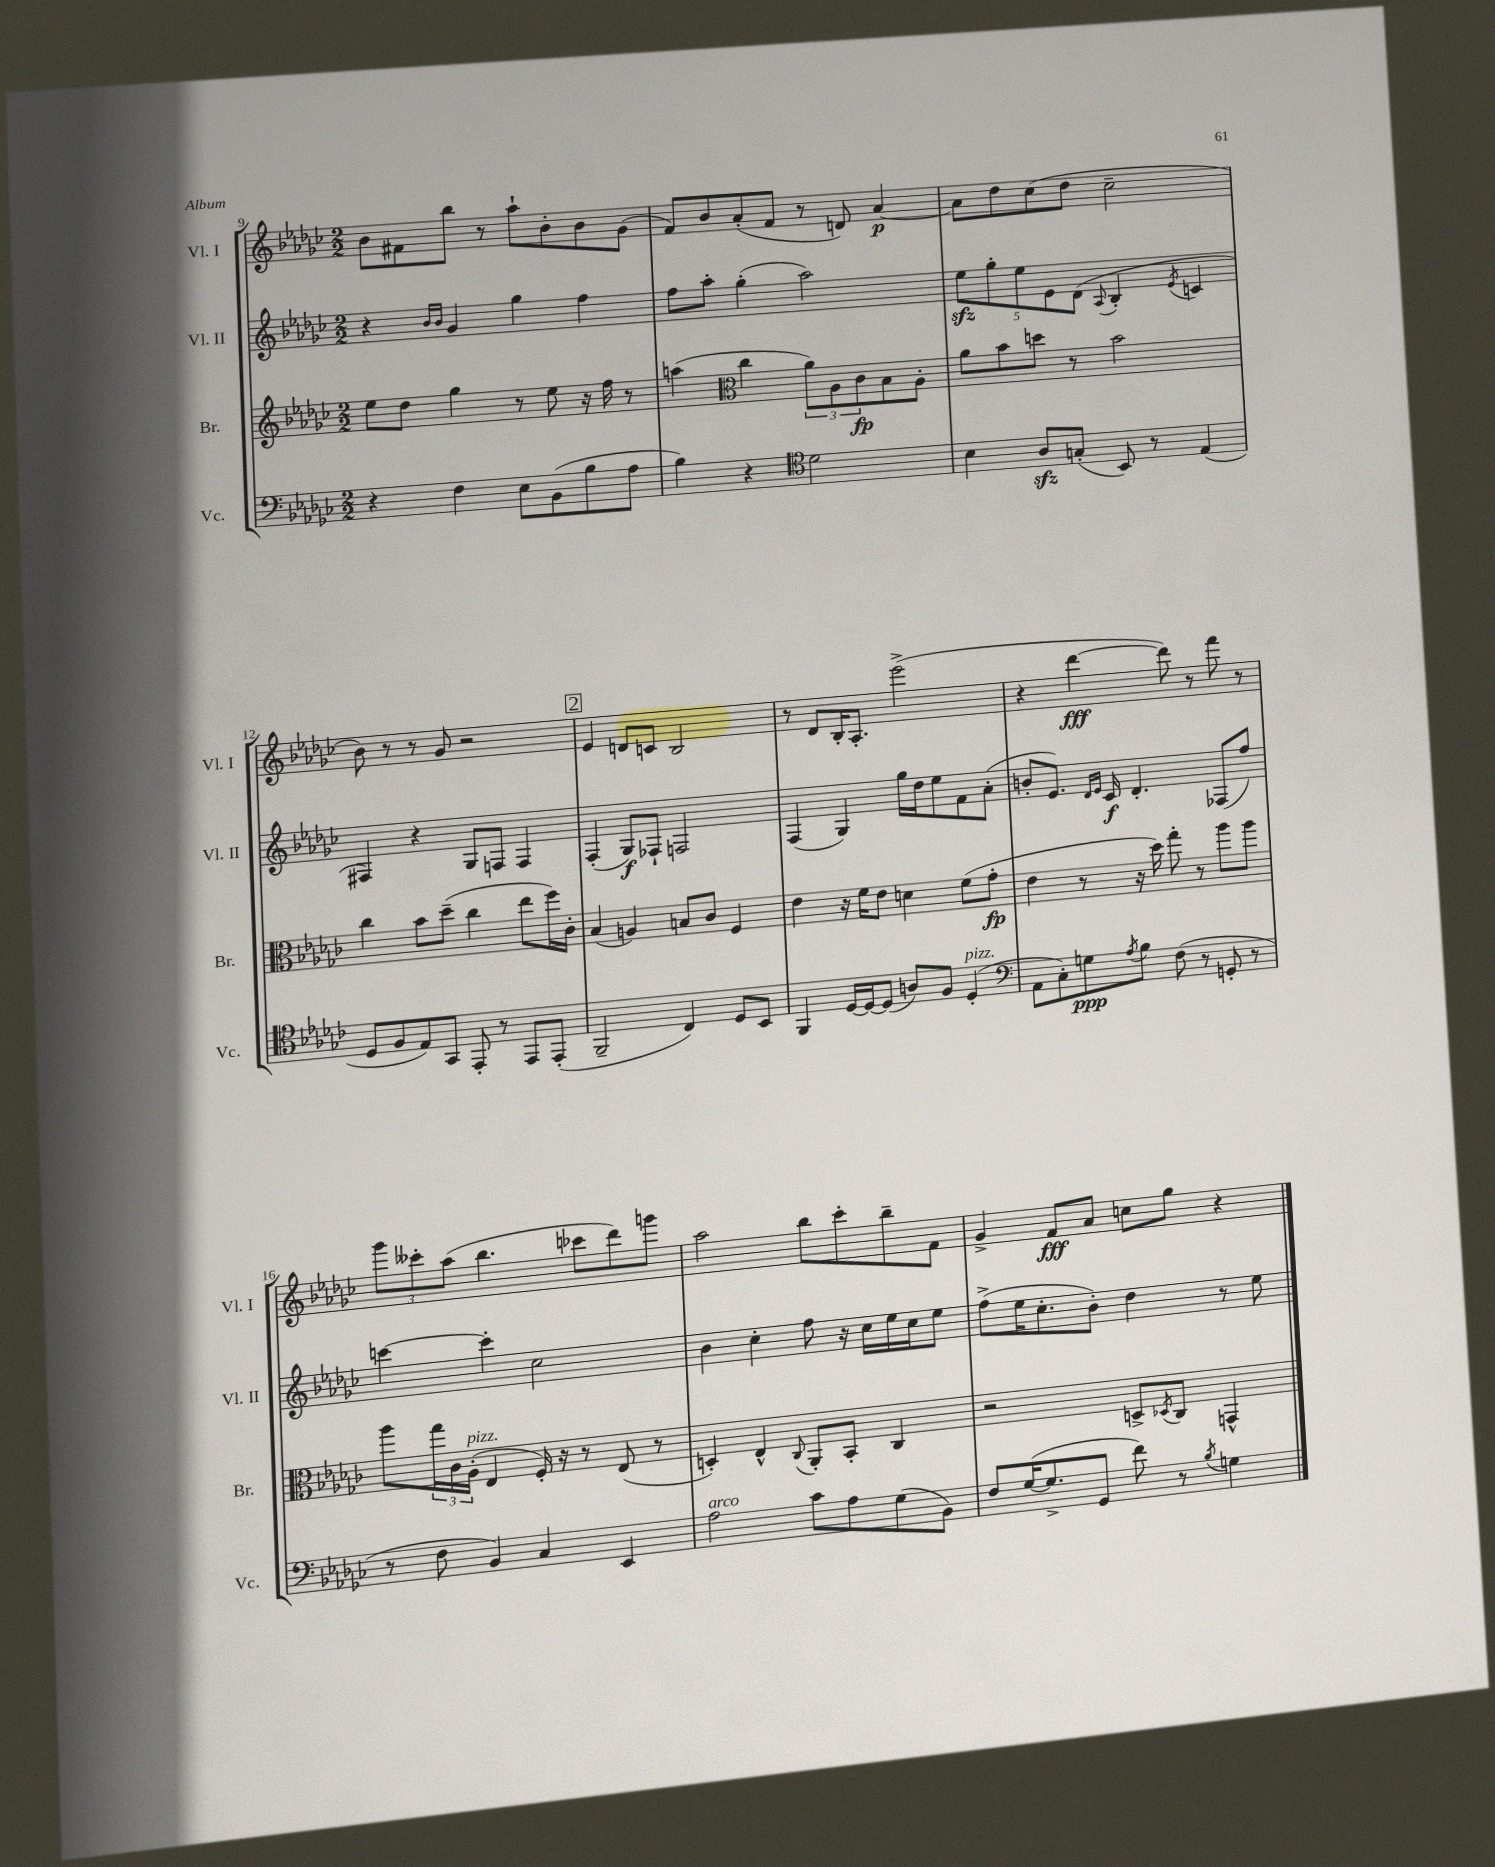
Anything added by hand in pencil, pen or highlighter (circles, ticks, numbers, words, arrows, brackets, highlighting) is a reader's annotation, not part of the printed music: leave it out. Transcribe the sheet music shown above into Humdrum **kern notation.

**kern	**kern	**kern	**kern
*staff4	*staff3	*staff2	*staff1
*clefF4	*clefG2	*clefG2	*clefG2
*k[b-e-a-d-g-c-]	*k[b-e-a-d-g-c-]	*k[b-e-a-d-g-c-]	*k[b-e-a-d-g-c-]
*M2/2	*M2/2	*M2/2	*M2/2
4r	8ee-	4r	8b-
.	8dd-	.	8f#
.	.	16qqb-	.
.	.	16qqb-	.
4F	4gg-	4g-	8bb-
.	.	.	8r
8E-	8r	4gg-	8aa-`
(8BB-	8ee-	.	8b-'
8B-	16r	4ff	8b-
.	16ff	.	.
8A-	8r	.	(8g-
=	=	=	=
4B-)	(4aa	8ff	8f)
.	.	8aa-'	8b-
*	*clefC3	*	*
4r	4cc-	(4gg-'	(8a-'
.	.	.	8f
*clefC4	*	*	*
2d-	12a-)	2aa-)	8r
.	12A-	.	.
.	.	.	8d)
.	12c-	.	.
.	8B-	.	[4a-
.	8A-'	.	.
=	=	=	=
4B-	8a-	10ee-	8a-]
.	.	10gg-'	.
.	8b-	.	8dd-
.	.	10ee-	.
8A-	8dd	.	(8cc-
.	.	10e-	.
(8G'	8r	.	8dd-
.	.	(10d-	.
.	.	8qqA-	.
8BB-)	2b-	4B-'	2cc-~
8r	.	.	.
.	.	8qe-	.
(4E-	.	4c	.
=	=	=	=
8D-	4cc-	4F#)	8b-)
8F	.	.	8r
8E-)	8b-	4r	8r
8GG-	(8dd-~	.	8g-
8EE-'	4cc-	8G-	2r
8r	.	8F	.
8EE-	8ee-	4F	.
(8EE-'	16ff)	.	.
.	16c-'	.	.
=	=	=	=
2FF~	(4B-	(4F'	4e-
.	4A)	8G-)	8d
.	.	8F-`	8c
4C-)	8B	2F	2B-
.	8c-	.	.
8D-	4F	.	.
8BB-	.	.	.
=	=	=	=
4FF	4e-	(4F	8r
.	.	.	8d-
[16D-	16r	4G-)	16B-'
16D-_	16f	.	8.A-'
(8D-]	8e-	.	.
8A)	4d	16gg-	(2eee-^
.	.	16dd-	.
8F	.	8ee-	.
(4D-'	(8f	8f	.
.	8g-'	(8a-'	.
=	=	=	=
*clefF4	*	*	*
8AA-	4e-	8b'	4r
8C-')	.	8.e-)	.
8G	8r	.	[4ddd-
.	.	16qqd-	.
.	.	16qqe-	.
.	.	16c-	.
8qA-	.	.	.
8B-	16r	4.d-'	.
.	16dd-)	.	.
(8F	8gg-'	.	8ddd-])
8r	8r	.	8r
8GG'	8aa-	(8F-	8fff
8r	8aa-	8ff)	8r
=	=	=	=
8r	8aa-	[4ccc	12ggg-
.	.	.	12ccc--'
8F	24gg-	.	.
.	24c-	.	(12aa-
.	(24A-'	.	.
4BB-)	4E-	4ccc']	4.bb-
4C-	16F')	2cc-	.
.	16r	.	.
.	8r	.	8ccc-
4EE-	(8E-	.	8ddd-)
.	8r	.	8ggg
=	=	=	=
2A-	4D')	4b-	2aa-
.	4E-^^	4cc-'	.
.	8qqC-	.	.
8c-	8AA-'	8ff	8bb-
8A-	8BB-'	16r	8ccc-'
.	.	16cc-	.
(8G-	4C-	16ee-	8bb-~
.	.	16cc-	.
8BB-)	.	8ee-	8f
=	=	=	=
8F	2r	(8ff^	4g-^
([16G-	.	16ee-	.
8.G-^]	.	8.cc-'	.
.	.	.	8f
8GG-	.	8b-')	8a-
8f)	8D^	4dd-	8cc
.	8qD-	.	.
8r	8C-	.	8gg-
8qB-	.	.	.
4G	4GG^^	8r	4r
.	.	8ee-	.
==	==	==	==
*-	*-	*-	*-
